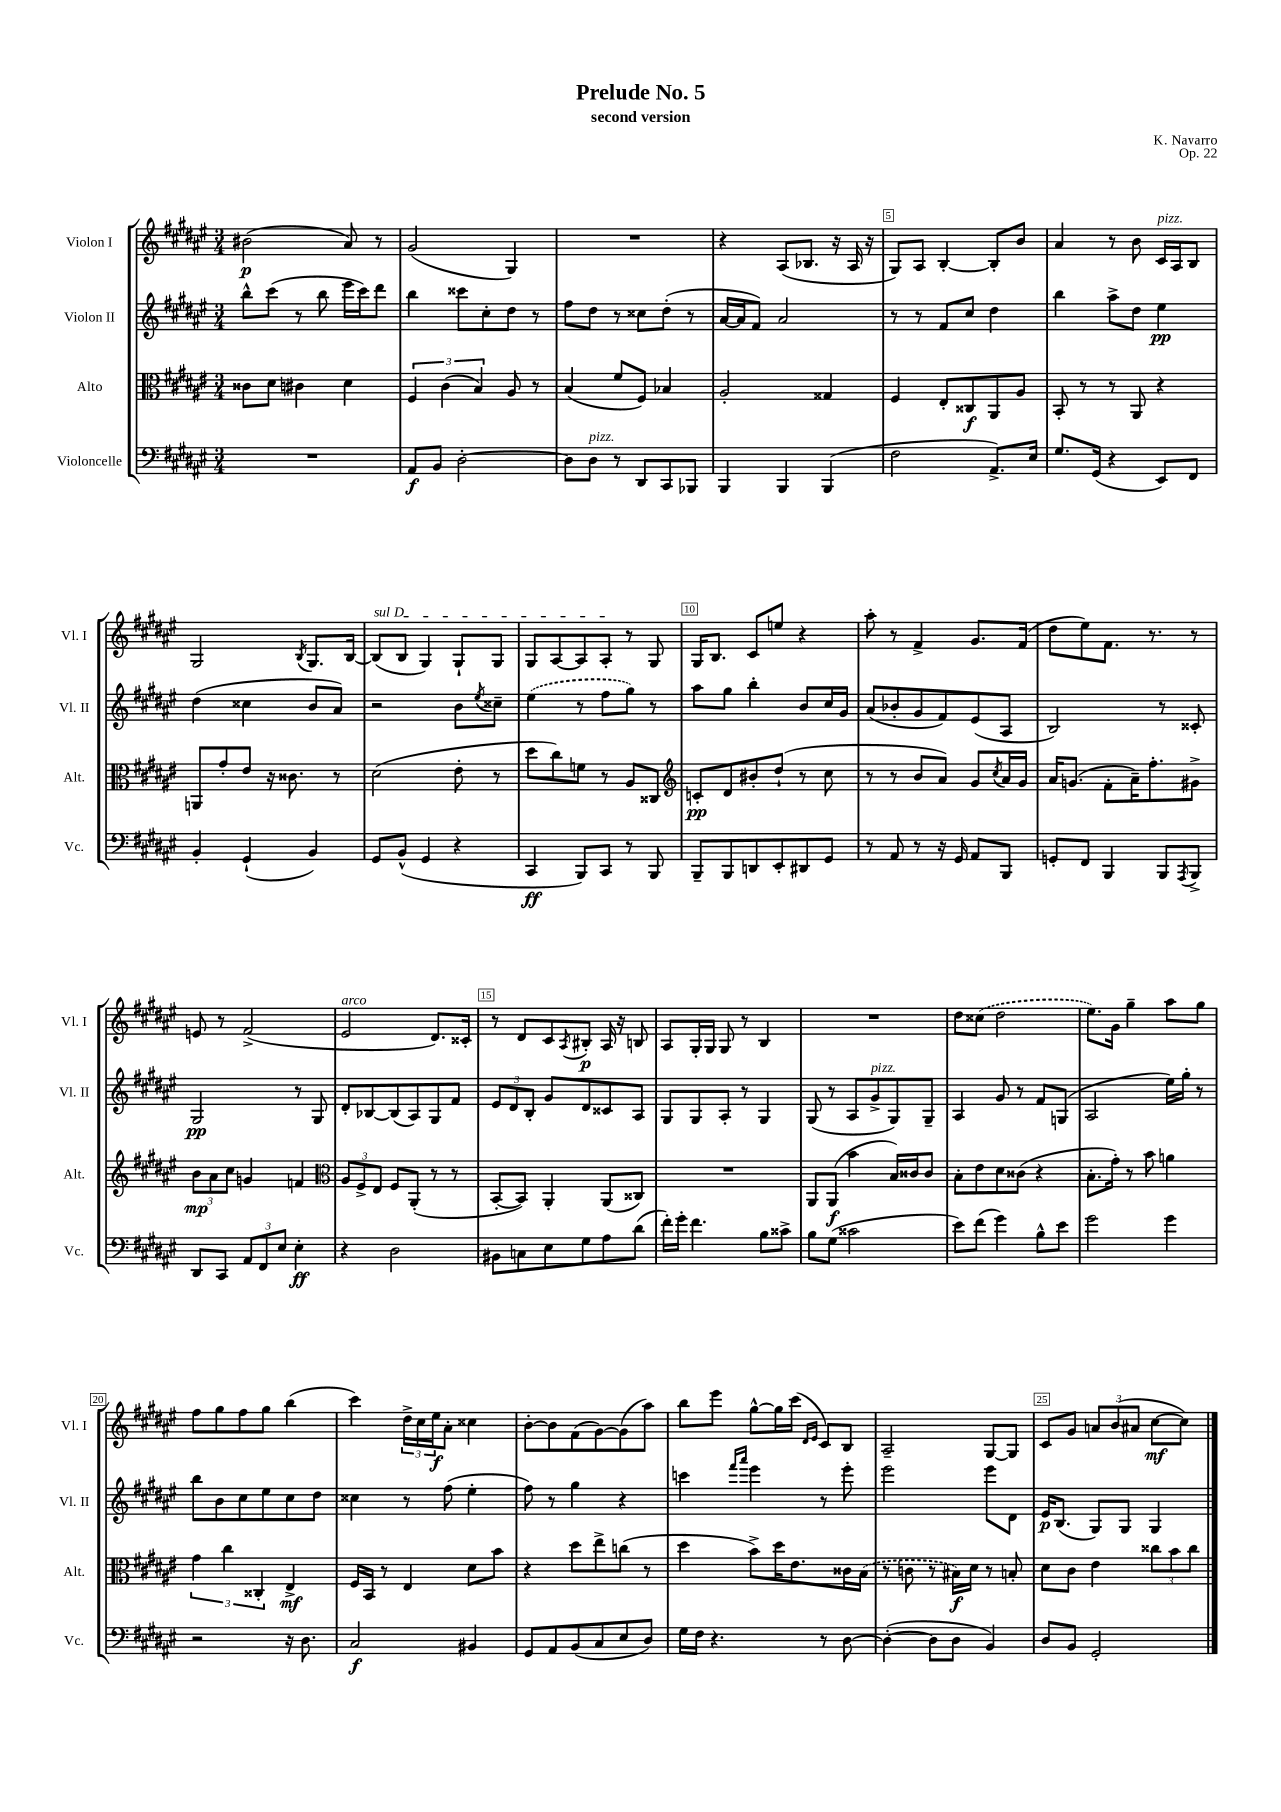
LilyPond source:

\header { title = "Prelude No. 5" composer = "K. Navarro" subtitle = "second version" opus = "Op. 22" }
<<
\new StaffGroup <<
\new Staff = "s0" \with { instrumentName = "Violon I" shortInstrumentName = "Vl. I" } {
    \clef treble \key fis \major \numericTimeSignature \time 3/4
    bis'2\p( ais'8) r8 |
    gis'2( gis4) |
    R2. |
    r4 ais8( bes8. r16 ais16 r16 |
    gis8) ais8 b4~-. b8-. b'8 |
    ais'4 r8 b'8 cis'16^\markup { \italic "pizz." } ais16 b8 |
    gis2 \acciaccatura { b8 } gis8. b16~ |
    \once \override TextSpanner.bound-details.left.text = \markup { \italic "sul D" } b8\startTextSpan( b8 gis4) gis8-! gis8 |
    gis8 ais8~ ais8 ais8-.\stopTextSpan r8 gis8 |
    gis16 b8. cis'8 e''8 r4 |
    ais''8-. r8 fis'4-> gis'8. fis'16( |
    dis''8 eis''8) fis'8. r8. r8 |
    e'8 r8 fis'2->( |
    eis'2^\markup { \italic "arco" } dis'8.) cisis'16-. |
    r8 dis'8 cis'8 \acciaccatura { ais8 } bis8-.\p ais16 r16 b8 |
    ais8 gis16-. gis16 gis8 r8 b4 |
    R2. |
    dis''8 \once \slurDashed cisis''8( dis''2 |
    eis''8.) gis'16 gis''4-- ais''8 gis''8 |
    fis''8 gis''8 fis''8 gis''8 b''4( |
    cis'''4) \tuplet 3/2 { dis''16-> cis''16 eis''16\f } ais'8-. cisis''4 |
    b'8~-. b'8 fis'8( gis'8~) gis'8( ais''8) |
    b''8 eis'''8 gis''8~-^ gis''16 cis'''16( \grace { dis'16 eis'16 } cis'8) b8 |
    ais2-- gis8~ gis8 |
    cis'8 gis'8 \tuplet 3/2 { a'8 b'8( ais'8 } cis''8~\mf cis''8) \bar "|." |
}
\new Staff = "s1" \with { instrumentName = "Violon II" shortInstrumentName = "Vl. II" } {
    \clef treble \key fis \major \numericTimeSignature \time 3/4
    b''8-^ cis'''8( r8 b''8 eis'''16 cis'''16) dis'''8 |
    b''4 cisis'''8 cis''8-. dis''8 r8 |
    fis''8 dis''8 r8 cisis''8 dis''8-.( r8 |
    ais'16~ ais'16 fis'8) ais'2 |
    r8 r8 fis'8 cis''8 dis''4 |
    b''4 ais''8-> dis''8 eis''4\pp |
    dis''4( cisis''4 b'8 ais'8) |
    r2 b'8 \acciaccatura { eis''8 } cisis''8-- |
    \once \slurDashed eis''4( r8 fis''8 gis''8) r8 |
    ais''8 gis''8 b''4-. b'8 cis''16 gis'16 |
    ais'8( bes'8-. gis'8 fis'8) eis'8( ais8 |
    b2) r8 cisis'8-. |
    gis2\pp r8 gis8 |
    dis'8-. bes8~ bes8( ais8) gis8 fis'8 |
    \tuplet 3/2 { eis'8 dis'8 b8-. } gis'8 dis'8 cisis'8 ais8 |
    gis8 gis8 ais8-. r8 gis4 |
    gis8( r8 ais8 gis'8->^\markup { \italic "pizz." } gis8) gis8-- |
    ais4 gis'8 r8 fis'8 g8( |
    ais2 eis''16) gis''16-. r8 |
    b''8 b'8 cis''8 eis''8 cis''8 dis''8 |
    cisis''4 r8 fis''8( eis''4-. |
    fis''8) r8 gis''4 r4 |
    c'''4 \grace { fis'''16 ais'''16 } eis'''4 r8 eis'''8-. |
    eis'''2 eis'''8 dis'8 |
    eis'16\p b8.( gis8) gis8 gis4 \bar "|." |
}
\new Staff = "s2" \with { instrumentName = "Alto" shortInstrumentName = "Alt." } {
    \clef alto \key fis \major \numericTimeSignature \time 3/4
    cisis'8 dis'8 cis'4 dis'4 |
    \tuplet 3/2 { fis4 cis'4( b4) } ais8 r8 |
    b4( fis'8 fis8) bes4 |
    ais2-. gisis4 |
    fis4 eis8-. cisis8\f ais,8 ais8 |
    b,8-. r8 r8 ais,8 r4 |
    a,8 gis'8-. eis'8 r16 cisis'8. r8 |
    dis'2( eis'8-. r8 |
    dis''8 cis''8) f'8 r8 ais8 cisis8 |
    \clef treble c'8-.\pp dis'8 bis'8-. dis''8-!( r8 cis''8 |
    r8 r8 b'8 ais'8) gis'8 \acciaccatura { cis''8 } ais'16 gis'16 |
    ais'16 g'8.( fis'8-. ais'16--) fis''8.-. gis'8-> |
    \tuplet 3/2 { b'8\mp ais'8 cis''8 } g'4 f'4 |
    \clef alto \tuplet 3/2 { ais8 fis8-> eis8 } fis8 ais,8-.( r8 r8 |
    b,8~-. b,8) ais,4-. ais,8( cisis8) |
    R2. |
    ais,8 ais,8\f( b'4 b16) cisis'16 cisis'8 |
    b8-. eis'8 dis'8 cisis'8( r4 |
    b8.-. gis'16-.) r8 b'8 a'4 |
    \tuplet 3/2 { gis'4 cis''4 cisis4-. } eis4->\mf |
    fis16 b,16 r8 eis4 dis'8 b'8 |
    r4 dis''8 eis''8-> c''8( r8 |
    dis''4 b'8->) dis''16 eis'8. cisis'16 \once \slurDashed b16( |
    r8 c'8 r8 bis16\f) dis'16 r8 b8-. |
    dis'8 cis'8 eis'4 \tuplet 3/2 { cisis''8 b'8 cisis''8 } \bar "|." |
}
\new Staff = "s3" \with { instrumentName = "Violoncelle" shortInstrumentName = "Vc." } {
    \clef bass \key fis \major \numericTimeSignature \time 3/4
    R2. |
    ais,8\f b,8 dis2~-. |
    dis8 dis8^\markup { \italic "pizz." } r8 dis,8 cis,8 bes,,8 |
    b,,4 b,,4 b,,4( |
    fis2 ais,8.->) eis16 |
    gis8. gis,16( r4 eis,8) fis,8 |
    b,4-. gis,4-!( b,4) |
    gis,8 b,8-^( gis,4 r4 |
    cis,4\ff b,,8) cis,8 r8 b,,8 |
    b,,8-- b,,8 d,8 eis,8-. dis,8 gis,8 |
    r8 ais,8 r8 r16 gis,16 ais,8 b,,8 |
    g,8-. fis,8 b,,4 b,,8 \acciaccatura { ais,,8 } b,,8-> |
    dis,8 cis,8 \tuplet 3/2 { ais,8 fis,8 eis8 } eis4-.\ff |
    r4 dis2 |
    bis,8 c8 eis8 gis8 ais8 dis'8( |
    fis'16-.) gis'16-. fis'4. b8 cisis'8-> |
    b8 gis8( cisis'2 |
    eis'8) fis'8( gis'4) b8-^ eis'8 |
    gis'2 gis'4 |
    r2 r16 dis8. |
    cis2\f bis,4 |
    gis,8 ais,8 b,8( cis8 eis8 dis8) |
    gis16 fis16 r4. r8 dis8~ |
    dis4~-.( dis8 dis8 b,4) |
    dis8 b,8 gis,2-. \bar "|." |
}
>>
>>
\layout { \context { \Score \override BarNumber.break-visibility = ##(#f #t #t) barNumberVisibility = #(every-nth-bar-number-visible 5) \override BarNumber.stencil = #(make-stencil-boxer 0.1 0.3 ly:text-interface::print) } }
